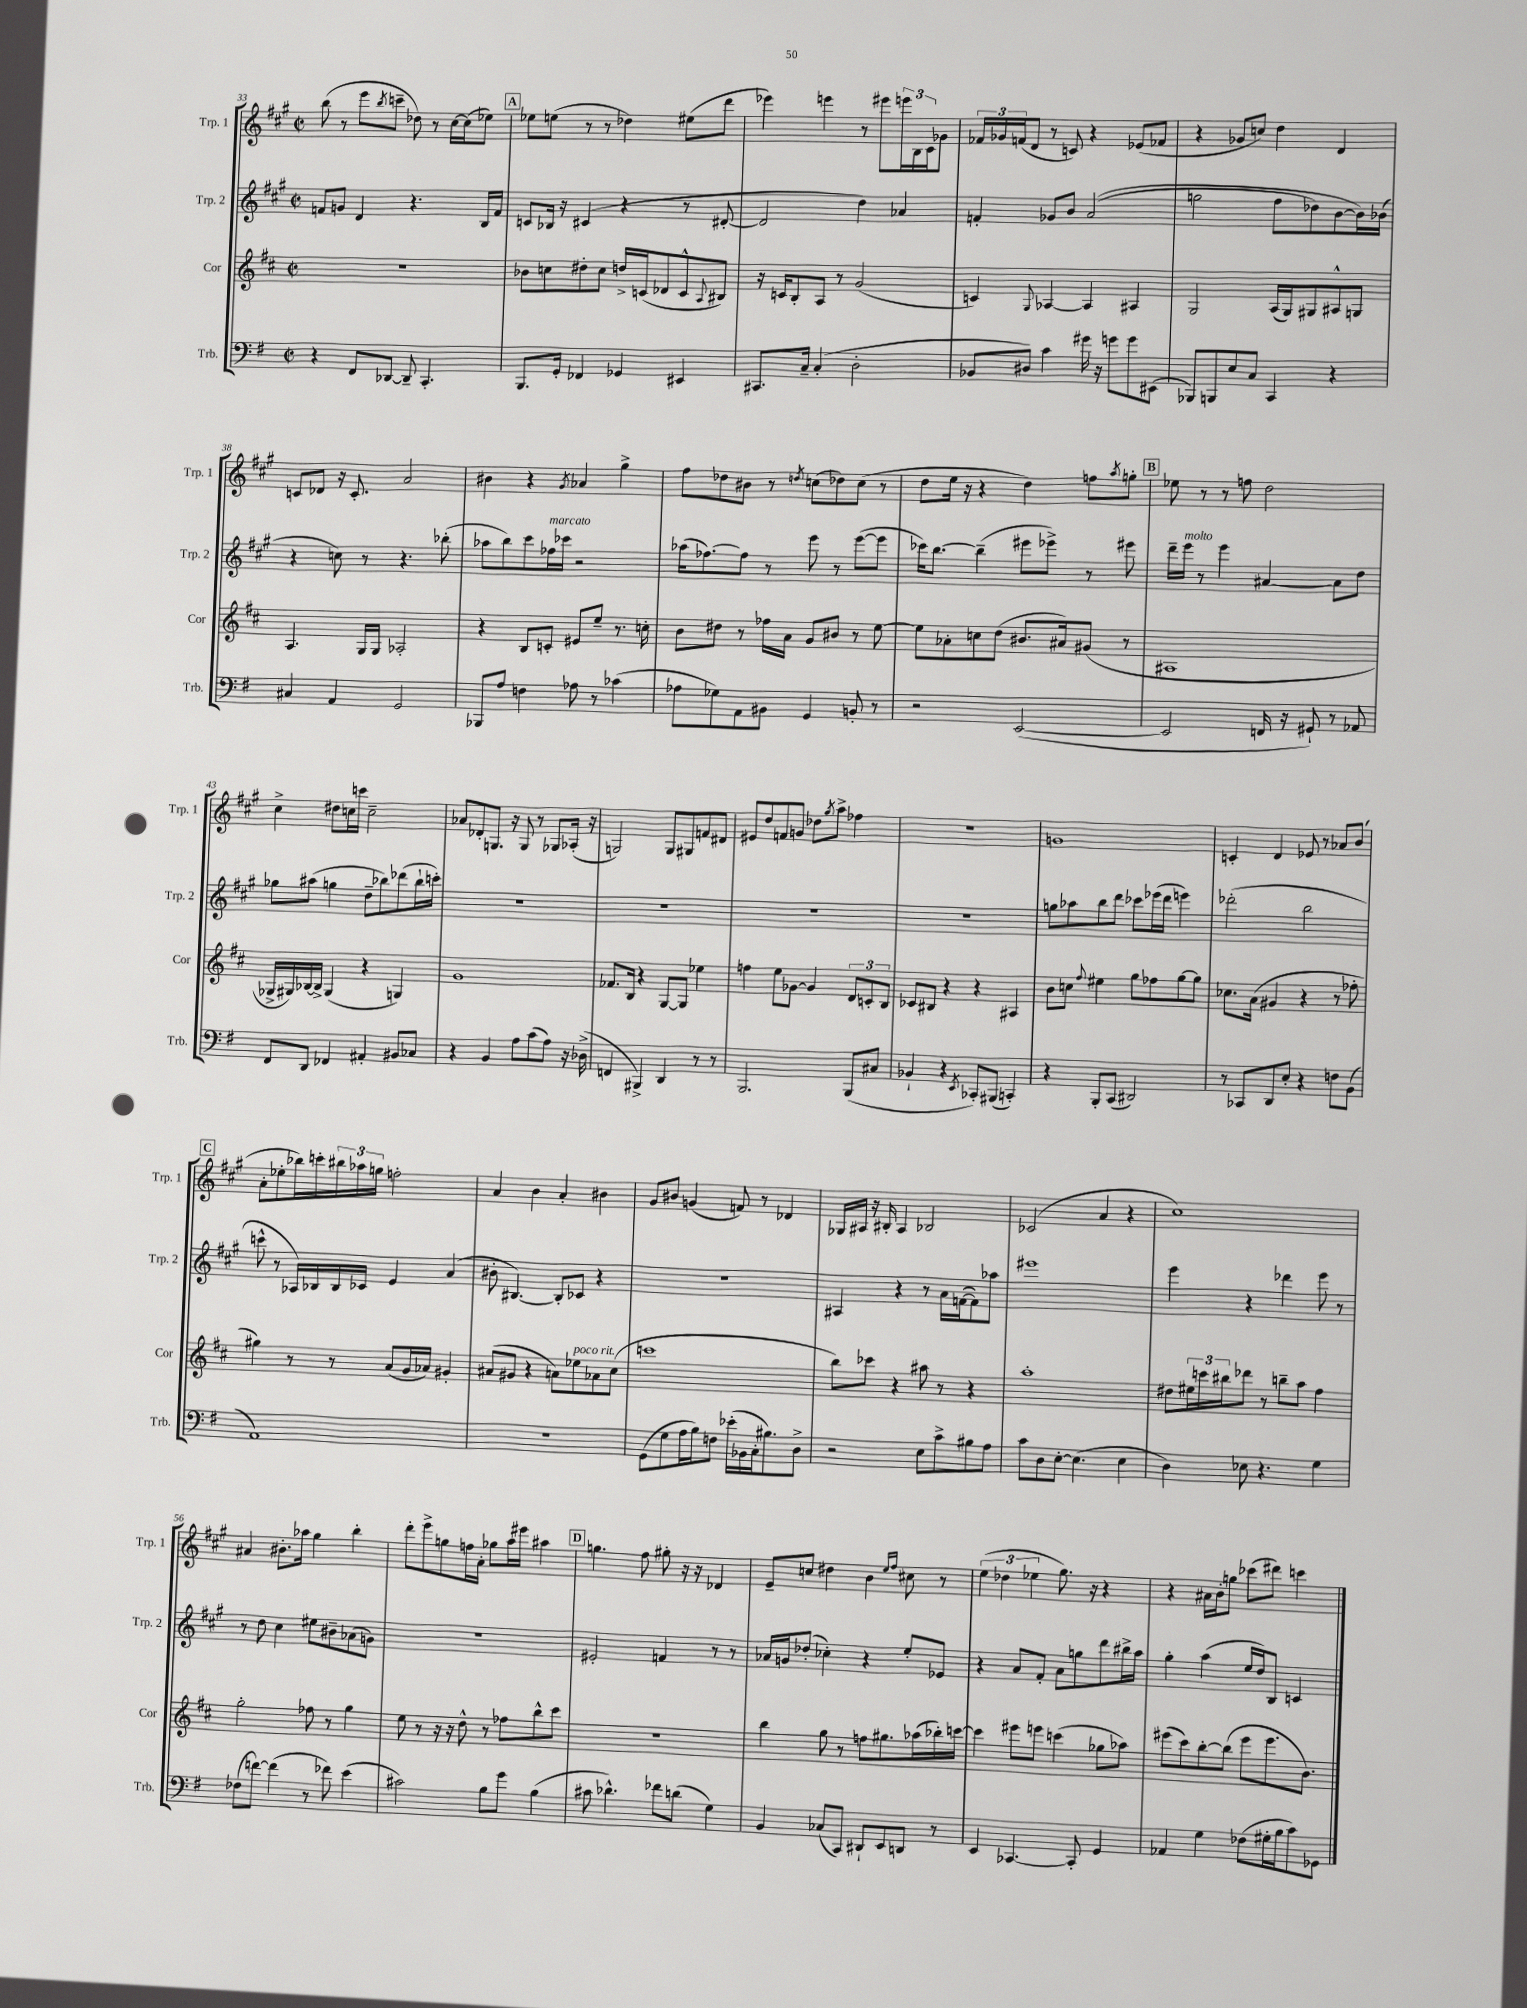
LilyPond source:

<<
\new StaffGroup <<
\new Staff = "s0" \with { instrumentName = "Trp. 1" shortInstrumentName = "Trp. 1" } {
    \clef treble \key a \major \defaultTimeSignature \time 2/2
    b''8( r8 e'''8 \acciaccatura { b''8 } c'''8-- des''8) r8 cis''16~ cis''16( ees''8) |
    \mark \markup { \box "A" } ees''8 e''8( r8 r8 des''4) eis''8( d'''8 |
    ees'''4) e'''4 r8 eis'''8 \tuplet 3/2 { e'''16 b16 cis'16 } ges'8 |
    \tuplet 3/2 { fes'16 ges'16 f'16( } d'8 r8 c'8) r4 ees'8( fes'8 |
    r4 ges'8 c''8) d''4 d'4 |
    c'8 des'8 r16 c'8.-. a'2 |
    bis'4 r4 \acciaccatura { gis'8 } aes'4 gis''4-> |
    fis''8 des''8 bis'8 r8 \acciaccatura { d''8 } c''8( des''8) c''8( r8 |
    d''8 e''16 r16 r4 d''4) f''8 \acciaccatura { a''8 } g''8-. |
    \mark \markup { \box "B" } ees''8 r8 r8 f''8 d''2 |
    cis''4-> dis''8 c''16 c'''16 c''2-- |
    aes'8 des'8-. g8. r16 g8 r8 ges8 aes16-.( r16 |
    g2) g8 gis8 f'8 dis'8 |
    eis'8 d''8 f'8 g'8 des''8 \acciaccatura { gis''8 } a''8-> fes''4 |
    R1 |
    g'1 |
    c'4-. d'4 ees'8 r8 aes'8 b'8( |
    \mark \markup { \box "C" } a'8-. ees''8-. bes''16) c'''16-. \tuplet 3/2 { bis''16 aes''16 g''16 } f''2-. |
    a'4 b'4 a'4-. bis'4 |
    gis'8 bis'8 g'4( f'8) r8 des'4 |
    ges16 ais16 r16 bis16-. ais4 bes2 |
    ces'2( a'4 r4 |
    cis''1) |
    ais'4 bis'8.-. aes''16 gis''4 b''4-. |
    d'''8-. e'''8-> g''8 f''16 a'16-. ges''8 a''16 eis'''16 ais''4 |
    \mark \markup { \box "D" } g''4. fis''8 gis''8-. r16 r16 des'4 |
    e'8-- c''8 dis''4 b'4 \grace { e''16 fis''16 } cis''8 r8 |
    \tuplet 3/2 { e''4( des''4 ees''4 } gis''8.) r16 r4 |
    r4 ais'16 b'16-. g''8 ces'''8( dis'''8) c'''4 \bar "|." |
}
\new Staff = "s1" \with { instrumentName = "Trp. 2" shortInstrumentName = "Trp. 2" } {
    \clef treble \key a \major \defaultTimeSignature \time 2/2
    f'8 g'8 d'4 r4. b16 f'16 |
    \mark \markup { \box "A" } c'8 bes16 r16 cis'4( r4 r8 dis'8~-. |
    dis'2 d''4) aes'4 |
    f'4-. ges'8 b'8 a'2(\( |
    g''2 fis''8 des''8) b'8~ b'16\) bes'16( |
    r4 c''8) r8 r4. bes''8-.( |
    aes''8 b''8) cis'''8 fes''16^\markup { \italic "marcato" } ces'''16 r2 |
    aes''16( fes''8.~) fes''8 r8 e'''8 r8 e'''8~( e'''8 |
    ces'''16) b''8.~ b''4--( eis'''8 ees'''8->) r8 eis'''8 |
    \mark \markup { \box "B" } d'''16-- e'''16^\markup { \italic "molto" } r8 e'''4 ais'4~ ais'8 d''8 |
    ges''8 ais''8( g''4 d''8-- bes''8) des'''8( bes''16-! c'''16-.) |
    R1 |
    R1 |
    R1 |
    R1 |
    g''8 aes''8 b''8 d'''8 ces'''8 ees'''16( d'''16 e'''4) |
    des'''2-.( b''2 |
    \mark \markup { \box "C" } c'''8-^ r8 aes16) bes16 bes16 ces'16 e'4 a'4( |
    bis'8-. bis4.~) bis8-. ces'8 r4 |
    r1 |
    ais4 r4 r8 a'16 f'16~( f'8) aes''8 |
    eis'''1 |
    e'''4 r4 des'''4 e'''8 r8 |
    r8 d''8 cis''4 eis''8 bis'8-- aes'8( g'8) |
    R1 |
    \mark \markup { \box "D" } eis'2-. f'4 r8 r8 |
    aes'16 g'16 des''8-.( ces''4-.) r4 e''8-. ees'8 |
    r4 a'8 fis'8-. a'8 g''8 d'''8 bis''16-> a''16 |
    gis''4-. a''4( e''16 d''16) b8 c'4 \bar "|." |
}
\new Staff = "s2" \with { instrumentName = "Cor" shortInstrumentName = "Cor" } {
    \clef treble \key d \major \defaultTimeSignature \time 2/2
    R1 |
    \mark \markup { \box "A" } bes'8 c''8 dis''8-. c''8 d''16-> c'16( des'8 c'8-^ \appoggiatura { a8 } bis8) |
    r16 c'16 b8-. a8 r8 g'2( |
    c'4) \appoggiatura { g8 } aes4~ aes4 ais4 |
    g2 a16( g16) gis8 ais8-^ g8 |
    a4. g16 g16 aes2-. |
    r4 b8 c'8-. eis'8 e''8-- r8. c''16-. |
    b'8 dis''8 r8 fes''16 a'16 g'8 bis'8 r8 e''8~ |
    e''8 aes'8-. c''8 d''8( bis'8. ais'16) gis'8( r8 |
    \mark \markup { \box "B" } ais1 |
    ges16-> gis16) bes16~ bes16-> gis4( r4 g4) |
    g'1 |
    fes'8. b16 r4 g8~ g8 ees''4 |
    f''4 e''8 ges'8~ ges'4 \tuplet 3/2 { d'8 c'8-. b8 } |
    ces'8 bis8 r4 r4 ais4 |
    b'8 c''8 \appoggiatura { fis''8 } eis''4 g''8 fes''8 g''8~ g''8 |
    ces''8. a'16( gis'4 r4 r8 fes''8-. |
    \mark \markup { \box "C" } gis''4) r8 r8 a'8( g'16 aes'16) gis'4-. |
    ais'8( gis'8 r4 a'8) ees''8^\markup { \italic "poco rit." } aes'8 cis''8( |
    c'''1 |
    b''8) ces'''8 r4 ais''8 r8 r4 |
    a''1-. |
    dis''8 \tuplet 3/2 { eis''16 c'''16 bis''16 } des'''8 r8 b''8-- a''8 fis''4 |
    g''2-. fes''8 r8 g''4 |
    e''8 r8 r16 r16 d''8-^ r8 fes''8 b''8-^ cis'''8 |
    \mark \markup { \box "D" } R1 |
    b''4 g''8 r8 f''8 gis''8. aes''16( bes''16-.) c'''16~ |
    c'''4 eis'''8 e'''8 c'''4( ges''8 aes''8) |
    eis'''8( cis'''8) b''8~-. b''8( eis'''8 eis'''8. b'8.) \bar "|." |
}
\new Staff = "s3" \with { instrumentName = "Trb." shortInstrumentName = "Trb." } {
    \clef bass \key g \major \defaultTimeSignature \time 2/2
    r4 fis,8 des,8~ des,8-- c,4.-. |
    \mark \markup { \box "A" } b,,8. g,16-. fes,4 ges,4 eis,4 |
    cis,8. c16-- c4-.( d2-. |
    bes,8 dis8) c'4 gis'16 r16 g'8 g'8 eis,8( |
    bes,,8) b,,8 e8 c8 c,4 r4 |
    cis4 a,4 g,2 |
    bes,,8 a8 f4 aes8 r8 ces'4( |
    aes8 ges8) a,8 bis,8 g,4 b,8-. r8 |
    r2 e,2~( |
    \mark \markup { \box "B" } e,2 f,16 r16 gis,8-!) r8 aes,8 |
    fis,8 d,8 fes,4 ais,4-. bis,8 ces8 |
    r4 b,4 a8 c'8( a8) r16 des16->( |
    f,4 bis,,4->) d,4 r8 r8 |
    b,,2. b,,8( cis8 |
    bes,4-! r4 \acciaccatura { e,8 } ces,8-.) bis,,8( c,4-.) |
    r4 b,,8-. c,8( dis,2) |
    r8 ces,8 d,8 e8-. r4 f8 b,8( |
    \mark \markup { \box "C" } a,1) |
    R1 |
    g,8( g8 a16 b16) f8 ees'16-.( bes,16 c16-. bis8.) d8-> |
    r2 e8 c'8-> bis8 a8 |
    c'8 d8 e8~-. e4.( e4 |
    d4) ees8 r4. g4 |
    fes8( f'8~) f'4( r8 fes'8) e'4( |
    cis'2) b8 g'8 b4( |
    \mark \markup { \box "D" } cis'8 des'4.-^) fes'8 d'8( g4) |
    b,4 ces8( c,8) dis,8-! e,8 d,8 r8 |
    e,4 ces,4.~ ces,8-. g,4 |
    aes,4 g4 fes8( gis16-. b16 c'8) ges,8 \bar "|." |
}
>>
>>
\layout { \context { \Score currentBarNumber = #33 } }
